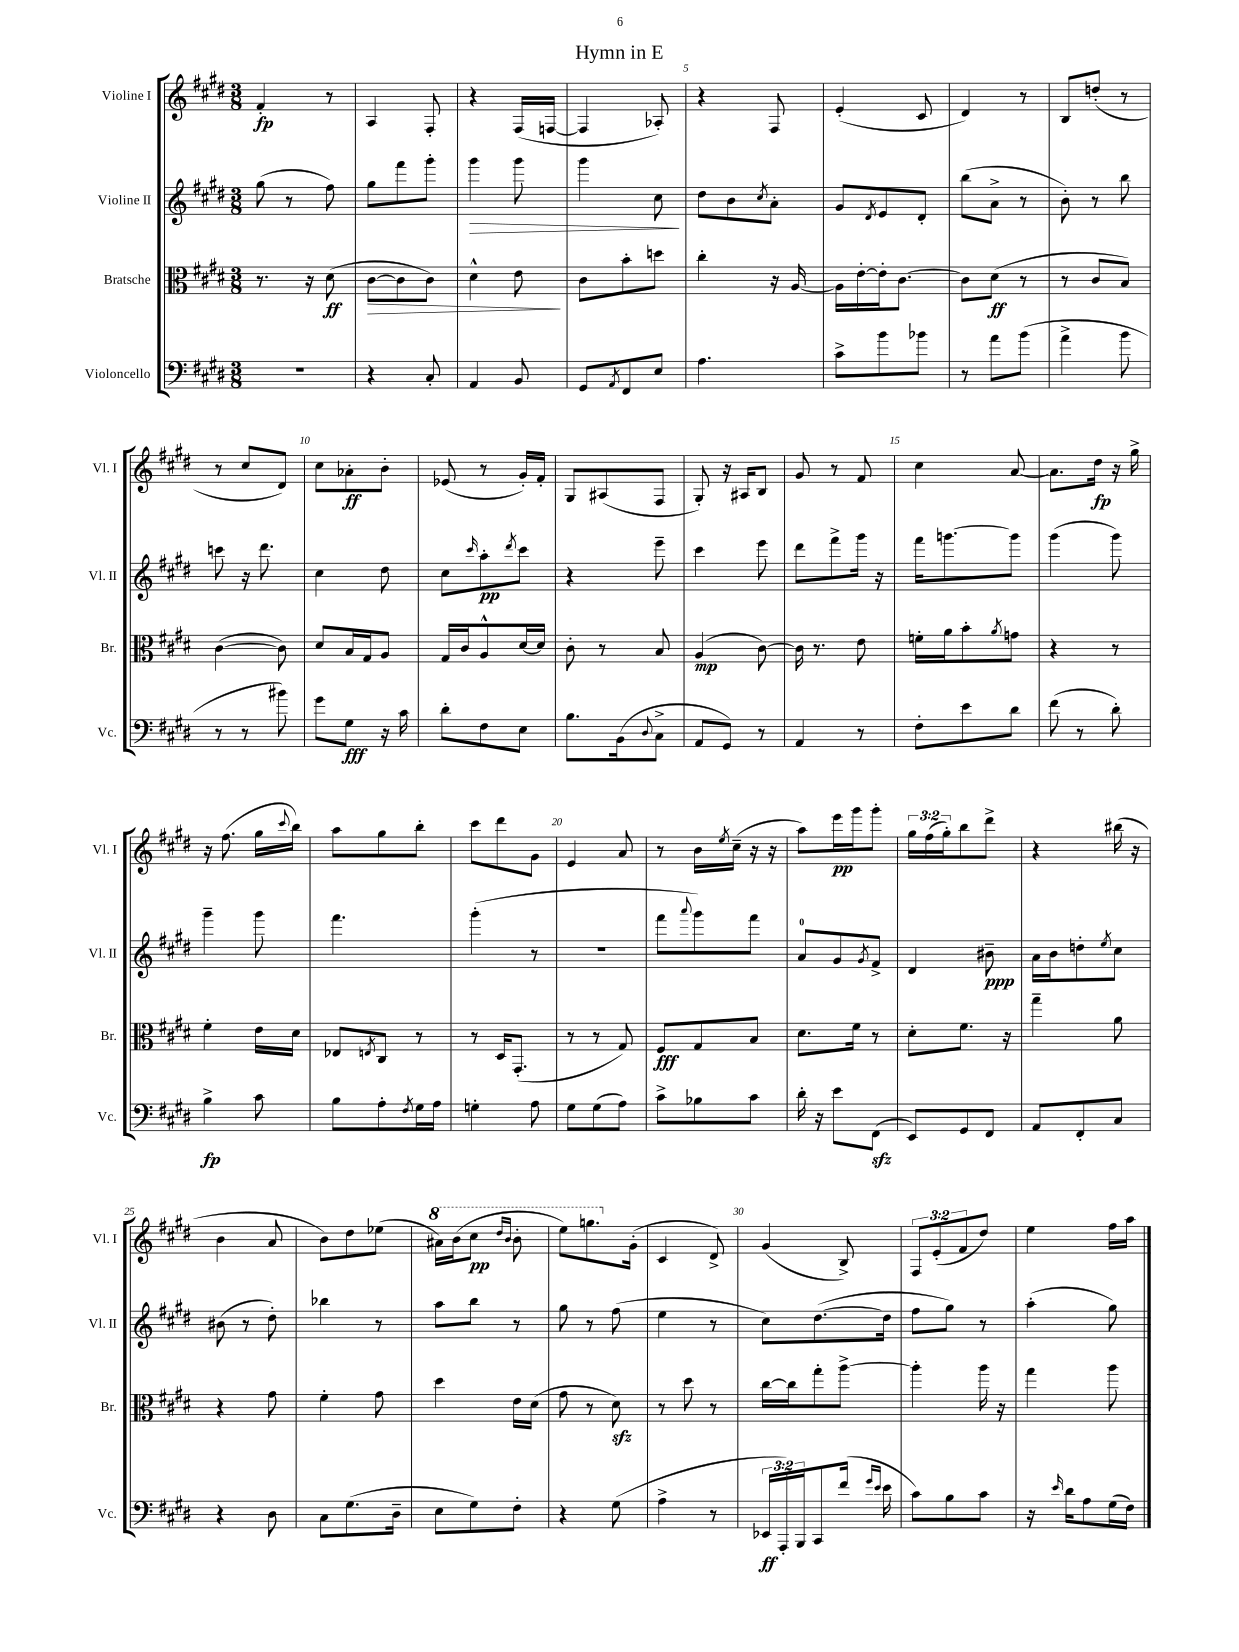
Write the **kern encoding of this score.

**kern	**kern	**kern	**kern
*staff4	*staff3	*staff2	*staff1
*clefF4	*clefC3	*clefG2	*clefG2
*k[f#c#g#d#]	*k[f#c#g#d#]	*k[f#c#g#d#]	*k[f#c#g#d#]
*M3/8	*M3/8	*M3/8	*M3/8
4.r	8.r	(8gg#\	4f#'/
.	.	8r	.
.	16r	.	.
.	(8d#\	8ff#\)	8r
=	=	=	=
4r	[8c#\L	8gg#\L	4A/
.	8c#\]	8fff#\	.
8C#'/	8c#\J)	8ggg#'\J	8F#'/
=	=	=	=
4AA/	4d#^^\	4ggg#\	4r
8BB/	8e\	8ggg#\	(16F#/LL
.	.	.	[16F/JJ
=	=	=	=
8GG#/L	8c#\L	4ggg#\	4F/]
8qAA/	.	.	.
8FF#/	8b'\	.	.
8E/J	8dd\J	8cc#\	8A-'/)
=	=	=	=
4.A\	4cc#'\	8dd#\L	4r
.	.	8b\	.
.	.	8qcc#/	.
.	16r	8a'\J	8F#/
.	[16A/	.	.
=	=	=	=
8c#^\L	16A\]LL	8g#/L	(4e'/
.	[16e'\	.	.
.	.	8qd#/	.
8b\	16e'\]J	8e/	.
.	[8.c#\J	.	.
8b-\J	.	8d#'/J	8c#/
=	=	=	=
8r	8c#\]L	(8bb\L	4d#/)
8a\L	(8d#\J	8a^\J	.
(8b\J	8r	8r	8r
=	=	=	=
4a^\	8r	8b'\)	8B/L
.	8c#/L	8r	(8dd'/J
8b\	8B/J)	8bb\	8r
=	=	=	=
8r	([4c#\	8ccc\	8r
8r	.	16r	8cc#/L
.	.	8.ddd#\	.
8b#\)	8c#\])	.	8d#/J)
=	=	=	=
8g#\L	8d#/L	4cc#\	8cc#\L
8G#\J	16B/L	.	8a-'\
.	16G#/J	.	.
16r	8A/J	8dd#\	8b'\J
16c#\	.	.	.
=	=	=	=
8d#'\L	16G#/LL	8cc#\L	(8e-/
.	16c#/J	.	.
.	.	16qqccc#/	.
8F#\	8A^^/	8aa'\	8r
.	.	8qddd#/	.
8E\J	[16d#/L	8ccc#\J	16g#'/LL)
.	16d#/]JJ	.	16f#'/JJ
=	=	=	=
8.B\L	8c#'\	4r	8G#/L
.	8r	.	(8A#/
(16BB\k	.	.	.
8qqD#/	.	.	.
8C#^\J	8B/	8eee~\	8F#/J
=	=	=	=
8AA/L	(4A/	4ccc#\	8G#'/)
8GG#/J)	.	.	16r
.	.	.	16A#/LK
8r	[8c#\)	8eee\	8B/J
=	=	=	=
4AA/	16c#\]	8ddd#\L	8g#/
.	8.r	.	.
.	.	8fff#^\	8r
8r	8e\	16ggg#\Jk	8f#/
.	.	16r	.
=	=	=	=
8F#'\L	16f'\LL	16fff#\LK	4cc#\
.	16a\J	[8.ggg\	.
8e\	8b'\	.	.
.	8qa/	.	.
8d#\J	8g\J	8ggg\]J	[8a/
=	=	=	=
(8f#\	4r	(4ggg#\	8.a\]L
8r	.	.	.
.	.	.	16dd#\Jk
8d#'\)	8r	8ggg#\)	16r
.	.	.	16gg#^\
=	=	=	=
4B^\	4f#'\	4ggg#~\	16r
.	.	.	(8.ff#\
8c#\	16e\LL	8ggg#\	16gg#\LL
.	.	.	8qqccc#/
.	16d#\JJ	.	16bb\JJ)
=	=	=	=
8B\L	8E-/L	4.fff#\	8aa\L
.	8qE/	.	.
8A'\	8C#/J	.	8gg#\
8qF#/	.	.	.
16G#\L	8r	.	8bb'\J
16A\JJ	.	.	.
=	=	=	=
4G'\	8r	(4ggg#'\	8ccc#\L
.	16D#/LK	.	8ddd#\
.	(8.GG#'/J	.	.
8A\	.	8r	8g#\J
=	=	=	=
8G#\L	8r	4.r	4e/
(8G#\	8r	.	.
8A\J)	8G#/)	.	8a/
=	=	=	=
8c#^\L	8F#/L	8fff#\L	8r
.	.	8qqaaa/	.
8B-\	8G#/	8ggg#\)	16b\LL
.	.	.	8qee/
.	.	.	(16cc#~\JJ
8c#\J	8B/J	8fff#\J	16r
.	.	.	16r
=	=	=	=
16d#'\	8.d#\L	8a/L	8aa\L)
16r	.	.	.
8e\L	.	8g#/	16eee\L
.	16f#\Jk	.	16ggg#\J
.	.	8qg#/	.
(8FF#\J	8r	8f#^/J	8ggg#'\J
=	=	=	=
8EE/L)	8d#'\L	4d#/	24gg#\LL
.	.	.	(24ff#\
.	.	.	24gg#'\J)
8GG#/	8.f#\J	.	8bb\
8FF#/J	.	8b#~\	8ddd#^\J
.	16r	.	.
=	=	=	=
8AA/L	4gg#~\	16a\LL	4r
.	.	16b\J	.
8FF#'/	.	8dd'\	.
.	.	8qee/	.
8C#/J	8a\	8cc#\J	(16bb#\
.	.	.	16r
=	=	=	=
4r	4r	(8b#\	4b\
.	.	8r	.
8D#\	8g#\	8dd#'\)	8a/
=	=	=	=
8C#\L	4f#'\	4bb-\	8b\L)
(8.G#\	.	.	8dd#\
.	8g#\	8r	(8ee-\J
16D#~\Jk	.	.	.
=	=	=	=
8E\L	4dd#\	8aa\L	16aa#\LL)
.	.	.	(16bb\J
8G#\)	.	8bb\J	8ccc#\J
.	.	.	16qqddd#/LL
.	.	.	16qqbb/JJ
8F#'\J	16e\LL	8r	8bb'\
.	(16d#\JJ	.	.
=	=	=	=
4r	8g#\	8gg#\	8eee\L)
.	8r	8r	8.ggg\
(8G#\	8d#\)	(8ff#\	.
.	.	.	(16g#'\Jk
=	=	=	=
4A^\	8r	4ee\	4c#/
.	8dd#\	.	.
8r	8r	8r	8d#^/)
=	=	=	=
24EE-/LL	[16cc#\LL	8cc#\L)	(4g#/
24AAA'/)	.	.	.
.	16cc#\]J	.	.
24BBB/J	.	.	.
8CC#/	8gg#'\	([8.dd#\	.
(16f#/Jk	[8aa^\J	.	8B^/)
16qqg#/LL	.	.	.
16qqe/JJ	.	.	.
16e\	.	16dd#\]Jk	.
=	=	=	=
8c#\L)	4aa'\]	8ff#\L	12F#/L
.	.	.	(12e'/
8B\	.	8gg#\J)	.
.	.	.	12f#/
8c#\J	16aa\	8r	8dd#/J)
.	16r	.	.
=	=	=	=
16r	4gg#\	(4aa'\	4ee\
16qqe/	.	.	.
16d#\LK	.	.	.
8A\	.	.	.
(16G#\L	8aa\	8gg#\)	16ff#\LL
16F#\JJ)	.	.	16aa\JJ
==	==	==	==
*-	*-	*-	*-
